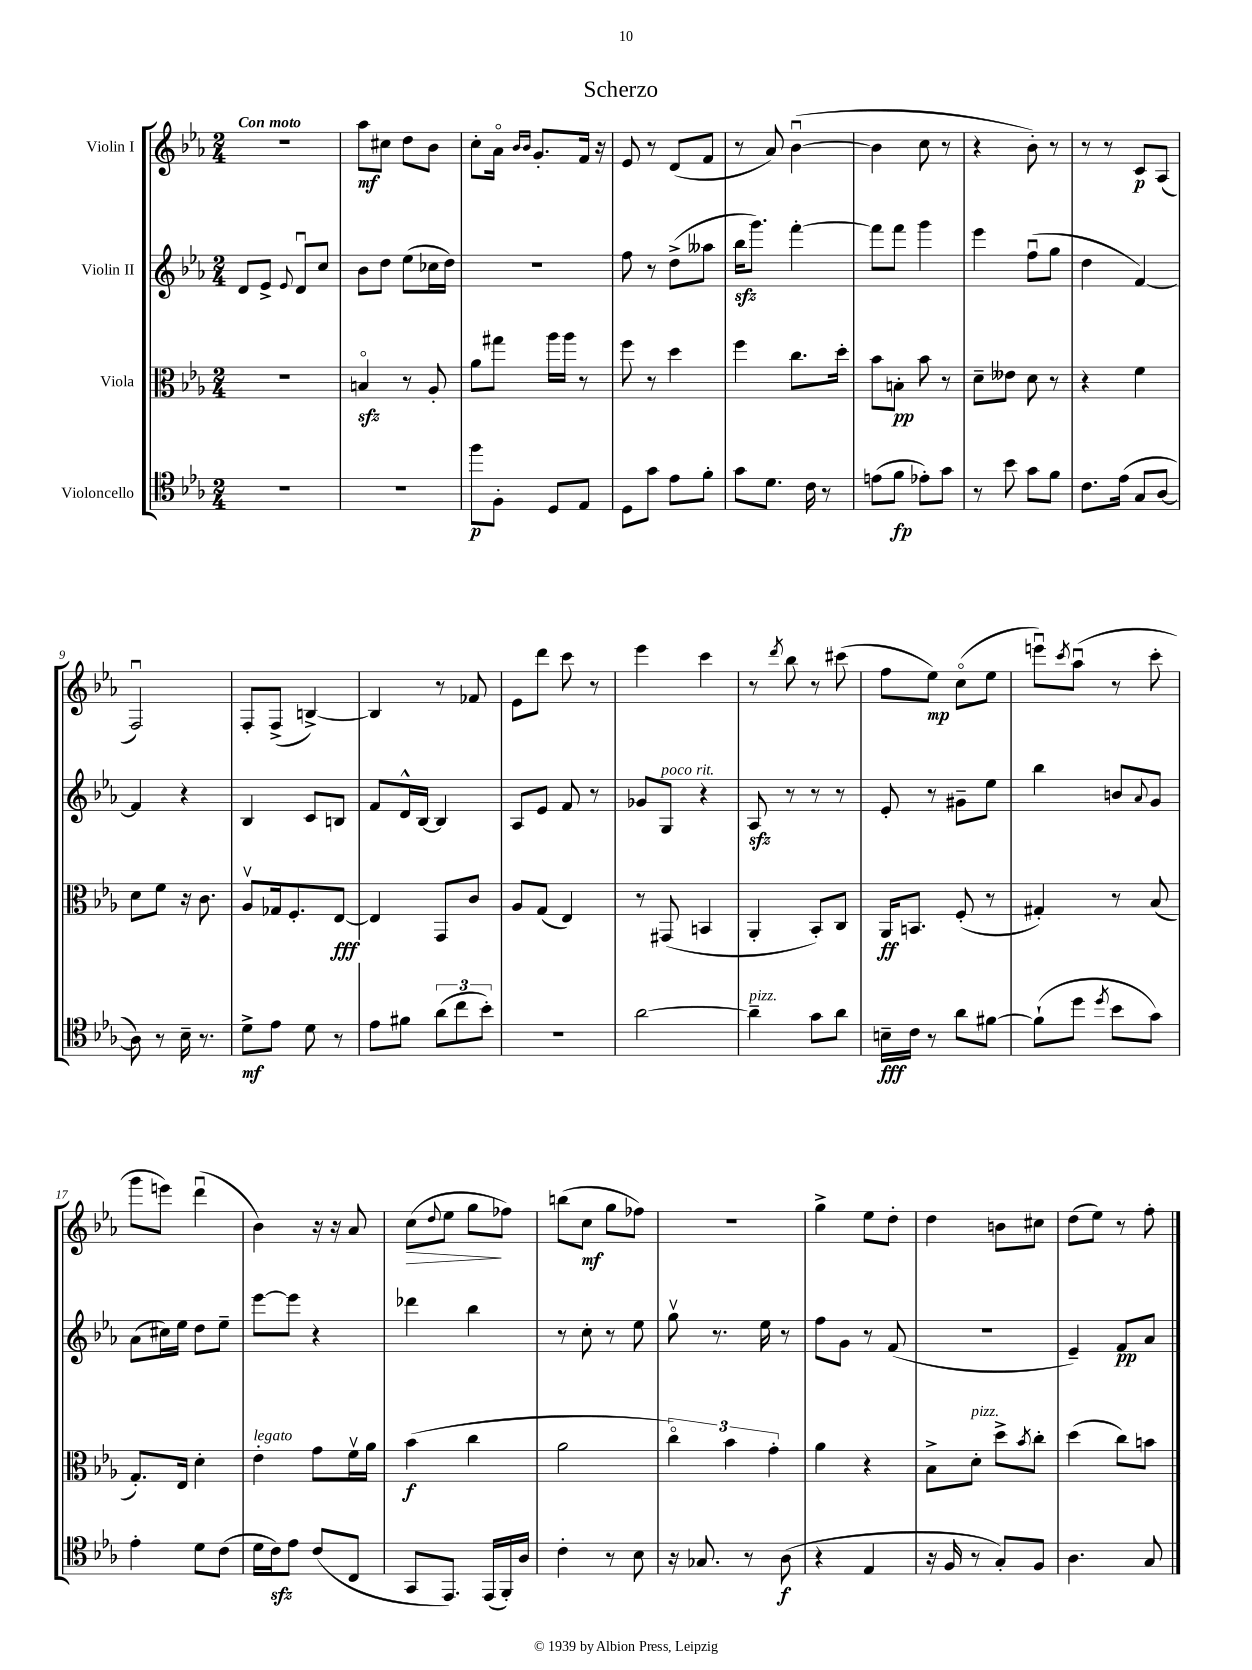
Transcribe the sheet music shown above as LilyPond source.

\header { title = "Scherzo" }
<<
\new StaffGroup <<
\new Staff = "s0" \with { instrumentName = "Violin I" } {
    \clef treble \key ees \major \numericTimeSignature \time 2/4 \tempo "Con moto"
    R2 |
    aes''8\mf cis''8 d''8 bes'8 |
    c''8-. aes'16\flageolet \grace { bes'16 bes'16 } g'8.-. f'16 r16 |
    ees'8 r8 d'8( f'8 |
    r8 aes'8) bes'4~\downbow( |
    bes'4 c''8 r8 |
    r4 bes'8-.) r8 |
    r8 r8 c'8\p aes8( |
    f2\downbow) |
    f8-. f8->( b4~->) |
    b4 r8 fes'8 |
    ees'8 d'''8 c'''8 r8 |
    ees'''4 c'''4 |
    r8 \acciaccatura { d'''8 } bes''8 r8 cis'''8( |
    f''8 ees''8\mp) c''8\flageolet( ees''8 |
    e'''8\downbow) \acciaccatura { c'''8 } aes''8\downbow( r8 c'''8-. |
    g'''8 e'''8) d'''4\downbow( |
    bes'4) r16 r16 aes'8 |
    c''8\>( \appoggiatura { d''8 } ees''8 g''8\! fes''8) |
    b''8( c''8\mf g''8 fes''8) |
    R2 |
    g''4-> ees''8 d''8-. |
    d''4 b'8 cis''8 |
    d''8( ees''8) r8 f''8-. \bar "|." |
}
\new Staff = "s1" \with { instrumentName = "Violin II" } {
    \clef treble \key ees \major \numericTimeSignature \time 2/4
    d'8 ees'8-> \appoggiatura { ees'8 } d'8\downbow c''8 |
    bes'8 d''8 ees''8( ces''16 d''16) |
    R2 |
    f''8 r8 d''8->( aeses''8 |
    bes''16\sfz g'''8.) f'''4~-. |
    f'''8 f'''8 g'''4 |
    ees'''4 f''8\downbow( g''8 |
    d''4 f'4~) |
    f'4 r4 |
    bes4 c'8 b8 |
    f'8 d'16-^ bes16~ bes4 |
    aes8 ees'8 f'8 r8 |
    ges'8 g8^\markup { \italic "poco rit." } r4 |
    aes8\sfz r8 r8 r8 |
    ees'8-. r8 gis'8-- ees''8 |
    bes''4 b'8 \appoggiatura { aes'8 } g'8 |
    aes'8( cis''16) ees''16 d''8 ees''8-- |
    ees'''8~ ees'''8 r4 |
    des'''4 bes''4 |
    r8 c''8-. r8 ees''8 |
    g''8\upbow r8. ees''16 r8 |
    f''8 g'8 r8 f'8( |
    R2 |
    ees'4--) f'8\pp aes'8 \bar "|." |
}
\new Staff = "s2" \with { instrumentName = "Viola" } {
    \clef alto \key ees \major \numericTimeSignature \time 2/4
    r2 |
    b4\flageolet\sfz r8 aes8-. |
    aes'8 gis''8 aes''16 aes''16 r8 |
    f''8 r8 d''4 |
    f''4 c''8. d''16-. |
    bes'8 b8-.\pp bes'8 r8 |
    d'8-- eeses'8 d'8 r8 |
    r4 f'4 |
    d'8 f'8 r16 c'8. |
    aes8\upbow ges16 f8.-. ees8~\fff |
    ees4 g,8 c'8 |
    aes8 g8( ees4) |
    r8 gis,8( b,4 |
    aes,4-. bes,8-.) c8 |
    aes,16\ff b,8. f8-.( r8 |
    gis4-.) r8 bes8( |
    g8.-.) ees16 d'4-. |
    ees'4-.^\markup { \italic "legato" } g'8 f'16\upbow aes'16 |
    bes'4\f( c''4 |
    aes'2 |
    \tuplet 3/2 { c''4\flageolet) bes'4 g'4-. } |
    aes'4 r4 |
    bes8-> d'8-.^\markup { \italic "pizz." } d''8-> \acciaccatura { bes'8 } c''8-. |
    d''4( c''8) b'8 \bar "|." |
}
\new Staff = "s3" \with { instrumentName = "Violoncello" } {
    \clef tenor \key ees \major \numericTimeSignature \time 2/4
    R2 |
    R2 |
    f''8\p f8-. d8 ees8 |
    d8 g'8 ees'8 f'8-. |
    g'8 d'8. c'16 r8 |
    e'8( f'8\fp ees'8-.) g'8 |
    r8 bes'8 g'8 f'8 |
    c'8. ees'16( g8 aes8~ |
    aes8) r8 bes16-- r8. |
    d'8->\mf ees'8 d'8 r8 |
    ees'8 fis'8 \tuplet 3/2 { aes'8( c''8 bes'8-.) } |
    r2 |
    aes'2~ |
    aes'4--^\markup { \italic "pizz." } g'8 aes'8 |
    b16--\fff c'16 r8 aes'8 fis'8~ |
    fis'8-!( d''8 \acciaccatura { d''8 } bes'8 g'8) |
    ees'4-. d'8 c'8( |
    d'16 c'16\sfz) ees'8 c'8( c8 |
    g,8 ees,8.) ees,16( f,16-.) aes16 |
    c'4-. r8 bes8 |
    r16 ges8. r8 aes8\f( |
    r4 ees4 |
    r16 f16 r8 g8-.) f8 |
    aes4. g8 \bar "|." |
}
>>
>>
